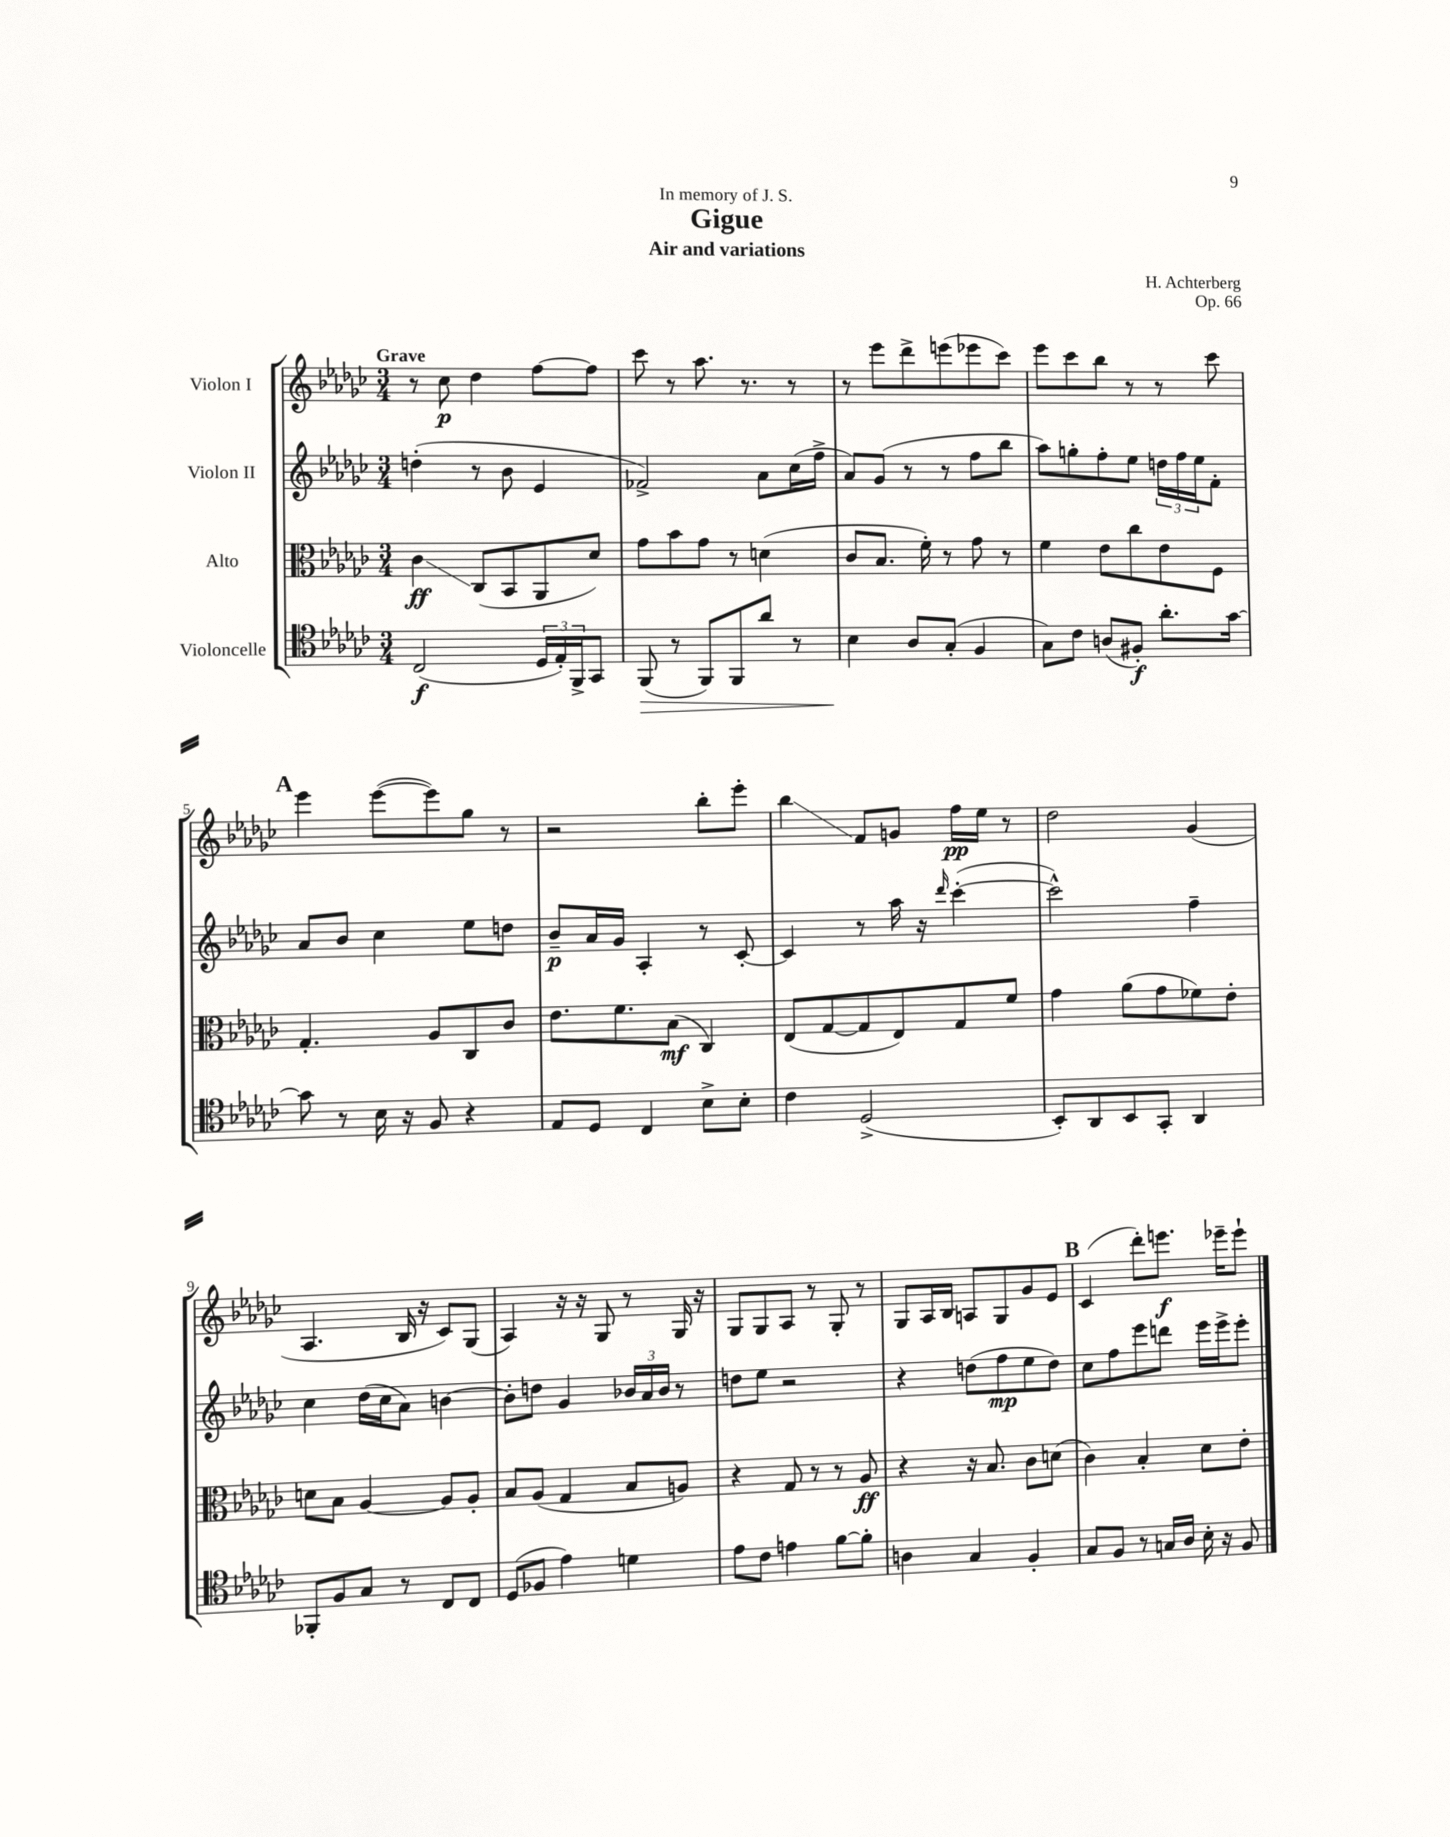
\header { title = "Gigue" composer = "H. Achterberg" subtitle = "Air and variations" dedication = "In memory of J. S." opus = "Op. 66" }
<<
\new StaffGroup <<
\new Staff = "s0" \with { instrumentName = "Violon I" } {
    \clef treble \key ges \major \numericTimeSignature \time 3/4 \tempo "Grave"
    r8 ces''8\p des''4 f''8~ f''8 |
    ces'''8 r8 aes''8. r8. r8 |
    r8 ees'''8 des'''8-> e'''8( ees'''8 ces'''8) |
    ees'''8 ces'''8 bes''8 r8 r8 ces'''8 |
    \mark \markup { \bold "A" } ees'''4 ees'''8~( ees'''8) ges''8 r8 |
    r2 bes''8-. ees'''8-. |
    bes''4\glissando f'8 g'8 f''16\pp ees''16 r8 |
    des''2 ges'4( |
    aes4. bes16 r16 ces'8) ges8( |
    aes4) r16 r16 ges8 r8 ges16 r16 |
    ges8 ges8 aes8 r8 ges8-. r8 |
    ges8 aes16 bes16 a8 ges8 ges'8 ees'8 |
    \mark \markup { \bold "B" } ces'4( des'''8-.) e'''8.\f ees'''16-- ees'''8-! \bar "|." |
}
\new Staff = "s1" \with { instrumentName = "Violon II" } {
    \clef treble \key ges \major \numericTimeSignature \time 3/4
    d''4-.( r8 bes'8 ees'4 |
    fes'2->) aes'8 ces''16( f''16-> |
    aes'8) ges'8( r8 r8 f''8 bes''8 |
    aes''8) g''8-. f''8-. ees''8 \tuplet 3/2 { d''16 f''16 ees''16 } f'8-. |
    \mark \markup { \bold "A" } aes'8 bes'8 ces''4 ees''8 d''8 |
    bes'8--\p aes'16 ges'16 aes4-. r8 ces'8~-. |
    ces'4 r8 aes''16 r16 \grace { des'''16 } ces'''4~-.( |
    ces'''2-^) f''4-- |
    ces''4 des''16( ces''16 aes'8) b'4~ |
    b'8-. d''8 ges'4 \tuplet 3/2 { bes'16 aes'16 bes'16 } r8 |
    d''8 ees''8 r2 |
    r4 d''8( f''8\mp ees''8 d''8) |
    \mark \markup { \bold "B" } ces''8 f''8 ees'''8 d'''8 ees'''16 ees'''16-> ees'''8-. \bar "|." |
}
\new Staff = "s2" \with { instrumentName = "Alto" } {
    \clef alto \key ges \major \numericTimeSignature \time 3/4
    ces'4\glissando\ff ces8( bes,8 aes,8 des'8) |
    ges'8 bes'8 ges'8 r8 d'4( |
    ces'8 bes8. f'16-.) r8 ges'8 r8 |
    f'4 ees'8 ces''8 ees'8 f8 |
    \mark \markup { \bold "A" } ges4.-. aes8 ces8 ces'8 |
    ees'8. f'8. bes8\mf( ces4) |
    ees8( ges8~ ges8 ees8) ges8 f'8 |
    ges'4 aes'8( ges'8 fes'8) ees'8-. |
    d'8 bes8 aes4~ aes8 aes8-. |
    bes8 aes8( ges4 bes8 a8) |
    r4 ges8 r8 r8 aes8\ff |
    r4 r16 bes8. ces'8 d'8( |
    \mark \markup { \bold "B" } ces'4) bes4-. des'8 ees'8-. \bar "|." |
}
\new Staff = "s3" \with { instrumentName = "Violoncelle" } {
    \clef tenor \key ges \major \numericTimeSignature \time 3/4
    ces2\f( \tuplet 3/2 { des16 ees16-.) f,16-> } ges,8 |
    f,8\>( r8 f,8) f,8 aes'8 r8 |
    bes4\! aes8 ges8-.( f4 |
    ges8) ces'8 a8( fis8-.\f) aes'8.-. ges'16~ |
    \mark \markup { \bold "A" } ges'8 r8 bes16 r16 f8 r4 |
    ees8 des8 ces4 bes8-> bes8-. |
    ces'4 des2->( |
    bes,8-.) aes,8 bes,8 ges,8-. aes,4 |
    fes,8-. f8 ges8 r8 ces8 ces8 |
    des8( fes8 ees'4) d'4 |
    ees'8 ces'8 e'4 f'8~ f'8-. |
    a4 ges4 f4-. |
    \mark \markup { \bold "B" } ges8 f8 r8 g16 aes16 bes16-. r16 f8 \bar "|." |
}
>>
>>
